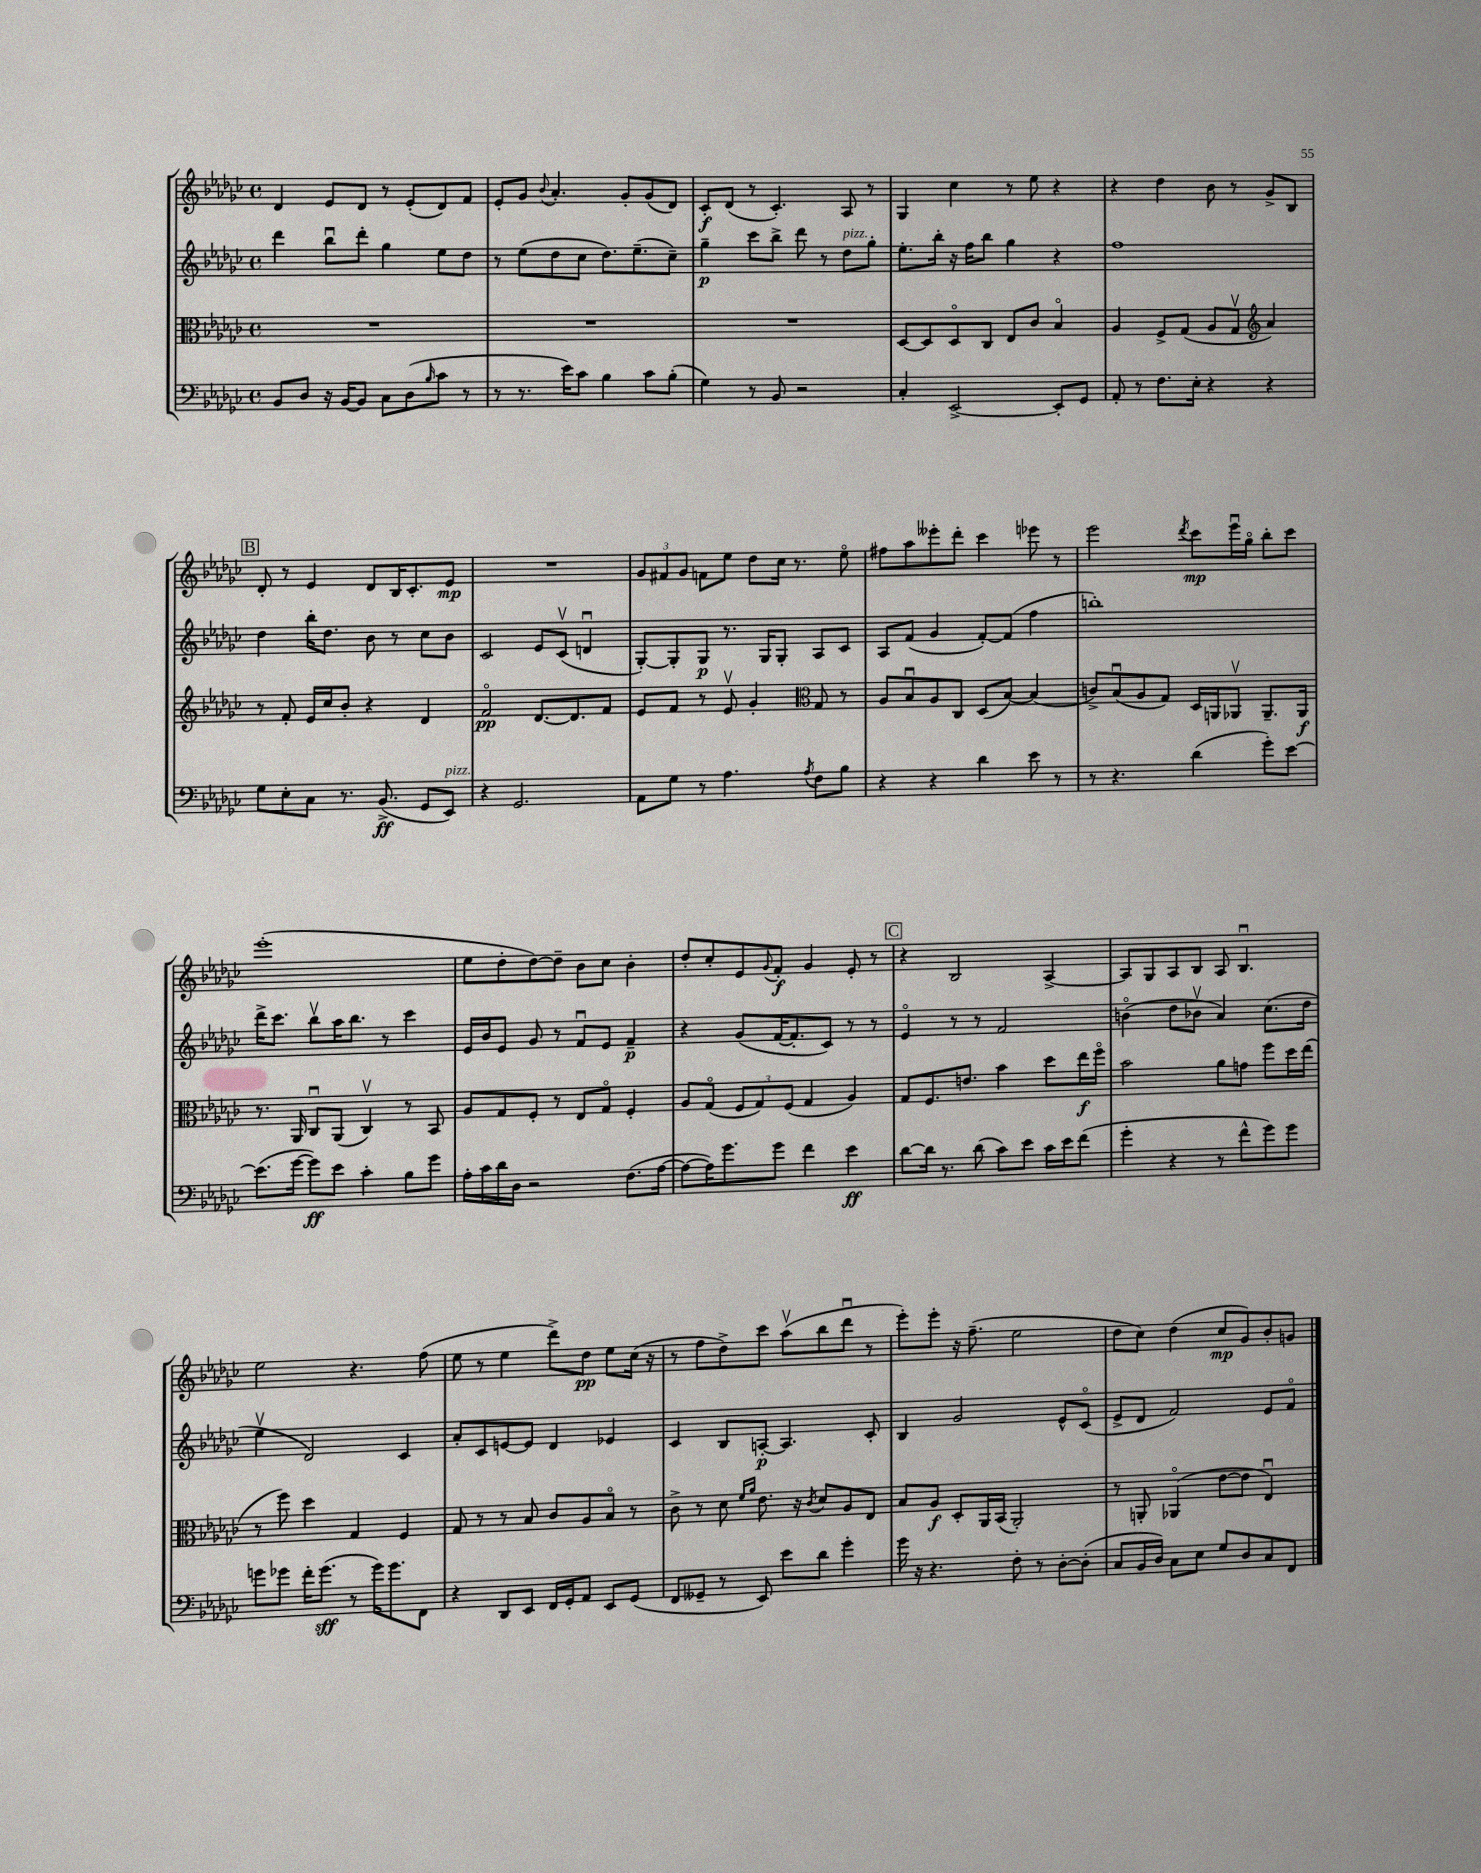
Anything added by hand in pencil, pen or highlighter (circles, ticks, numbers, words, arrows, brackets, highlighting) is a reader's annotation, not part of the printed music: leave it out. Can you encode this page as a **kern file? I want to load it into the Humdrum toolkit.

**kern	**dynam	**kern	**dynam	**kern	**dynam	**kern	**dynam
*part4	*part4	*part3	*part3	*part2	*part2	*part1	*part1
*staff4	*staff4	*staff3	*staff3	*staff2	*staff2	*staff1	*staff1
*clefF4	*	*clefC3	*	*clefG2	*	*clefG2	*
*k[b-e-a-d-g-c-]	*	*k[b-e-a-d-g-c-]	*	*k[b-e-a-d-g-c-]	*	*k[b-e-a-d-g-c-]	*
*M4/4	*	*M4/4	*	*M4/4	*	*M4/4	*
*met(c)	*	*met(c)	*	*met(c)	*	*met(c)	*
=8	=8	=8	=8	=8	=8	=8	=8
8BB-/L	.	1r	.	4ddd-\	.	4d-/	.
8D-/J	.	.	.	.	.	.	.
16r	.	.	.	8bb-u\L	.	8e-/L	.
[16BB-/KL	.	.	.	.	.	.	.
8BB-/J]	.	.	.	8ddd-'\J	.	8d-/J	.
8C-\L	.	.	.	4gg-\	.	8r	.
(8D-\	.	.	.	.	.	(8e-'/L	.
16qqB-/	.	.	.	.	.	.	.
8c-\J	.	.	.	8ee-\L	.	8d-/)	.
8r	.	.	.	8dd-\J	.	8f/J	.
=9	=9	=9	=9	=9	=9	=9	=9
8r	.	1r	.	8r	.	8e-'/L	.
8.r	.	.	.	(8ee-\L	.	8g-/J	.
.	.	.	.	.	.	8qqb-/	.
.	.	.	.	8dd-\	.	4.a-'/	.
16e-\KL)	.	.	.	.	.	.	.
8c-\J	.	.	.	8cc-\J	.	.	.
4B-\	.	.	.	8.dd-\L)	.	.	.
.	.	.	.	.	.	8g-'/L	.
.	.	.	.	(8.ee-~\	.	.	.
8c-\L	.	.	.	.	.	(8g-/	.
(8B-'\J	.	.	.	8cc-~\J)	.	8d-/J)	.
=10	=10	=10	=10	=10	=10	=10	=10
4G-\)	.	1r	.	4gg-~\	p	8c-'/L	f
.	.	.	.	.	.	(8d-/J	.
8r	.	.	.	8ccc-\L	.	8r	.
8BB-/	.	.	.	8bb-^\J	.	4.c-'/)	.
2r	.	.	.	8ddd-\	.	.	.
.	.	.	.	8r	.	.	.
!	!	!	!	!LO:TX:a:i:t=pizz.	!	!	!
.	.	.	.	8dd-\L	.	8A-/	.
.	.	.	.	8gg-'\J	.	8r	.
=11	=11	=11	=11	=11	=11	=11	=11
4C-'/	.	[8D-/L	.	8.ee-'\L	.	4G-/	.
.	.	8D-/]	.	.	.	.	.
.	.	.	.	16bb-'\Jk	.	.	.
[2EE-^/	.	8D-/	.	16r	.	4cc-\	.
.	.	.	.	16ff\KL	.	.	.
.	.	8C-/J	.	8bb-\J	.	.	.
.	.	8E-/L	.	4gg-\	.	8r	.
.	.	8c-/J	.	.	.	8ee-\	.
8EE-'/L]	.	4B-/	.	4r	.	4r	.
8GG-/J	.	.	.	.	.	.	.
=12	=12	=12	=12	=12	=12	=12	=12
8AA-'/	.	4A-/	.	1ff	.	4r	.
8r	.	.	.	.	.	.	.
8.F\L	.	8F^/L	.	.	.	4dd-\	.
.	.	(8G-/J	.	.	.	.	.
16E-'\Jk	.	.	.	.	.	.	.
4r	.	8A-/L	.	.	.	8b-\	.
.	.	8G-v/J	.	.	.	8r	.
*	*	*clefG2	*	*	*	*	*
4r	.	4a-/)	.	.	.	8g-^/L	.
.	.	.	.	.	.	8B-/J	.
!!LO:LB:g=z
!!LO:REH:place=s1:t=B
=13	=13	=13	=13	=13	=13	=13	=13
8G-\L	.	8r	.	4dd-\	.	8d-'/	.
8E-'\	.	8f'/	.	.	.	8r	.
8C-\J	.	16e-/LL	.	16bb-'\KL	.	4e-/	.
.	.	16cc-/J	.	8.dd-\J	.	.	.
8.r	.	8b-'/J	.	.	.	.	.
.	.	4r	.	8b-\	.	8d-/L	.
(8.BB-^/	ff	.	.	.	.	.	.
.	.	.	.	8r	.	16B-/K	.
.	.	.	.	.	.	8.c-'/	.
8GG-/L	.	4d-/	.	8cc-\L	.	.	.
!LO:TX:a:i:t=pizz.	!	!	!	!	!	!	!
8EE-/J)	.	.	.	8b-\J	.	8e-/J	mp
=14	=14	=14	=14	=14	=14	=14	=14
4r	.	2f/	pp	2c-/	.	1r	.
2.GG-/	.	.	.	.	.	.	.
.	.	[8.d-/L	.	8e-/L	.	.	.
.	.	.	.	(8c-v/J	.	.	.
.	.	8.d-/]	.	.	.	.	.
.	.	.	.	4dnu/	.	.	.
.	.	8f/J	.	.	.	.	.
=15	=15	=15	=15	=15	=15	=15	=15
8AA-\L	.	8e-/L	.	[8G-'/L)	.	12g-/L	.
.	.	.	.	.	.	12f#X/	.
8G-\J	.	8f/J	.	8G-'/]	.	.	.
.	.	.	.	.	.	12g-/J	.
8r	.	8r	.	8G-/J	p	8fn\L	.
4.A-\	.	8e-v/	.	8.r	.	8ee-\J	.
.	.	4g-'/	.	.	.	8dd-\L	.
.	.	.	.	16G-/KL	.	.	.
.	.	.	.	8G-'/J	.	16cc-\Jk	.
.	.	.	.	.	.	8.r	.
8qA-/	.	.	.	.	.	.	.
*	*	*clefC3	*	*	*	*	*
8F\L	.	8G-/	.	8A-/L	.	.	.
8B-\J	.	8r	.	8c-/J	.	8ee-\	.
=16	=16	=16	=16	=16	=16	=16	=16
4r	.	8A-/L	.	8A-/L	.	8ff#X\L	.
.	.	8B-u/	.	(8f/J	.	8aa-\	.
4r	.	8A-/	.	4g-/	.	8eee--X'\	.
.	.	8C-/J	.	.	.	8ddd-'\J	.
4d-\	.	(8D-/L	.	[8f'/L)	.	4ccc-\	.
.	.	[8B-/J)	.	(8f/J]	.	.	.
8e-\	.	(4B-/]	.	4ff\	.	8eee-X\	.
8r	.	.	.	.	.	8r	.
=17	=17	=17	=17	=17	=17	=17	=17
8r	.	8cn^/L)	.	1bbn')	.	2eee-\	.
4.r	.	(8B-u/	.	.	.	.	.
.	.	8A-/	.	.	.	.	.
.	.	8G-/J)	.	.	.	.	.
.	.	.	.	.	.	8qddd-/	.
(4d-\	.	16D-/LL	.	.	.	8ccc-\L	mp
.	.	16AAn/J	.	.	.	.	.
.	.	8AA-Xv/J	.	.	.	16eee-u\L	.
.	.	.	.	.	.	16gg-\JJ	.
8g-'\L)	.	8.AA-~/L	.	.	.	8bb-'\L	.
[8e-\J	.	.	.	.	.	8ccc-\J	.
.	.	16AA-/Jk	f	.	.	.	.
!!LO:LB:g=z
=18	=18	=18	=18	=18	=18	=18	=18
(8.e-\L]	.	8.r	.	16ddd-^\KL	.	(1eee-'	.
.	.	.	.	8.ccc-\J	.	.	.
[16g-\Jk	.	16AA-/	.	.	.	.	.
8g-\L])	ff	8C-u/L	.	8bb-v\L	.	.	.
8e-\J	.	(8AA-/J	.	16aa-\K	.	.	.
.	.	.	.	8.bb-\J	.	.	.
4c-'\	.	4C-v/)	.	.	.	.	.
.	.	.	.	8r	.	.	.
8B-\L	.	8r	.	4ccc-\	.	.	.
8g-\J	.	8BB-/	.	.	.	.	.
=19	=19	=19	=19	=19	=19	=19	=19
16A-'\LL	.	8A-/L	.	16e-/LL	.	8ee-\L	.
16c-\	.	.	.	16b-/J	.	.	.
16d-\	.	8G-/	.	8e-/J	.	8dd-'\	.
16D-\JJ	.	.	.	.	.	.	.
2r	.	8F'/J	.	8g-/	.	[8dd-\)	.
.	.	8r	.	8r	.	8dd-~\J]	.
.	.	8E-/L	.	8fu/L	.	8b-\L	.
.	.	8G-/J	.	8e-/J	.	8cc-\J	.
(8.F\L	.	4F'/	.	4f~/	p	4b-'\	.
[16A-\Jk	.	.	.	.	.	.	.
=20	=20	=20	=20	=20	=20	=20	=20
8A-\L_	.	8A-/L	.	4r	.	8dd-'/L	.
16A-\K])	.	(8G-/J	.	.	.	8cc-'/	.
8.g-\	.	.	.	.	.	.	.
.	.	12F/L	.	(8g-/L	.	8e-/	.
.	.	12G-/)	.	.	.	.	.
.	.	.	.	.	.	8qqg-/	.
8g-\J	.	.	.	[16f/K	.	8f'/J	f
.	.	(12F/J	.	.	.	.	.
.	.	.	.	8.f'/]	.	.	.
4f\	.	4G-/	.	.	.	4g-/	.
.	.	.	.	8c-/J)	.	.	.
4e-\	ff	4A-/)	.	8r	.	8e-'/	.
.	.	.	.	8r	.	8r	.
!!LO:REH:place=s1:t=C
=21	=21	=21	=21	=21	=21	=21	=21
[8d-\L	.	8G-/L	.	4e-/	.	4r	.
16d-\Jk]	.	8.F/	.	.	.	.	.
8.r	.	.	.	.	.	.	.
.	.	.	.	8r	.	2B-/	.
.	.	8.en/J	.	.	.	.	.
(8d-\	.	.	.	8r	.	.	.
8c-\L)	.	4b-\	.	2f/	.	.	.
8e-\J	.	.	.	.	.	.	.
16c-\LL	.	8dd-\L	.	.	.	[4A-^/	.
16e-\J	.	.	.	.	.	.	.
(8f\J	.	16ee-\L	f	.	.	.	.
.	.	16ff\JJ	.	.	.	.	.
=22	=22	=22	=22	=22	=22	=22	=22
4g-'\	.	2b-\	.	(4bn\	.	8A-/L]	.
.	.	.	.	.	.	8G-/	.
4r	.	.	.	8dd-\L	.	8A-/	.
.	.	.	.	8b-Xv\J	.	8B-/J	.
8r	.	8a-\L	.	4a-/)	.	8A-/	.
8f^^\L	.	8gn\J	.	.	.	4.B-u/	.
8g-\)	.	8ff\L	.	(8.cc-\L	.	.	.
8g-\J	.	16dd-\L	.	.	.	.	.
.	.	(16ee-\JJ	.	16dd-\Jk	.	.	.
!!LO:LB:g=z
=23	=23	=23	=23	=23	=23	=23	=23
8gn\L	.	8r	.	4ee-v\	.	2ee-\	.
8g-X\J	.	8ff\)	.	.	.	.	.
16f'\KL	.	4dd-\	.	2d-/)	.	.	.
(8.g-\J	sff	.	.	.	.	.	.
8r	.	4G-/	.	.	.	4.r	.
16g-\KL)	.	.	.	.	.	.	.
8.g-\	.	.	.	.	.	.	.
.	.	4F/	.	4c-/	.	.	.
8FF\J	.	.	.	.	.	(8ff\	.
=24	=24	=24	=24	=24	=24	=24	=24
4r	.	8G-/	.	8a-'/L	.	8ee-\	.
.	.	8r	.	8c-/	.	8r	.
8DD-/L	.	8r	.	[8en/	.	4ee-\	.
8EE-/J	.	8B-/	.	8e/J]	.	.	.
16FF/LL	.	8c-/L	.	4d-/	.	8ddd-^\L)	.
16GG-'/J	.	.	.	.	.	.	.
8AA-/J	.	8A-/	.	.	.	8dd-\J	pp
8EE-/L	.	8B-/J	.	4e-X/	.	8ee-\L	.
(8GG-/J	.	8r	.	.	.	(16cc-\Jk	.
.	.	.	.	.	.	16r	.
=25	=25	=25	=25	=25	=25	=25	=25
8FF/L	.	8c-^\	.	4c-/	.	8r	.
8GG--X~/J	.	8r	.	.	.	8ff\L	.
8r	.	8d-\	.	8B-/L	.	8dd-^\)	.
.	.	16qqf/LL	.	.	.	.	.
.	.	16qqa-/JJ	.	.	.	.	.
8EE-/)	.	8.e-\	.	[8An'/J	p	8ccc-\J	.
8e-\L	.	.	.	4.A/]	.	(8aa-v\L	.
.	.	16r	.	.	.	.	.
.	.	8qc-/	.	.	.	.	.
8d-\J	.	8d-/L	.	.	.	8bb-\	.
4g-'\	.	8A-/	.	.	.	8ddd-u\J	.
.	.	8E-/J	.	8c-'/	.	8r	.
=26	=26	=26	=26	=26	=26	=26	=26
16g-\	.	8B-/L	.	4B-/	.	8eee-'\L)	.
16r	.	.	.	.	.	.	.
4.r	.	8A-/J	f	.	.	8eee-'\J	.
.	.	8D-'/L	.	2g-/	.	16r	.
.	.	.	.	.	.	(8.ff~\	.
.	.	16AA-/L	.	.	.	.	.
.	.	(16BB-/JJ	.	.	.	.	.
8F'\	.	2AA-'/)	.	.	.	2ee-\	.
8r	.	.	.	.	.	.	.
[8D-'\L	.	.	.	8e-^^/L	.	.	.
(8D-'\J]	.	.	.	(8c-/J	.	.	.
=27	=27	=27	=27	=27	=27	=27	=27
8C-/L	.	8r	.	8e-^/L	.	8dd-\L	.
16BB-/L	.	8AAn'/	.	8d-/J	.	8cc-\J)	.
16D-/JJ)	.	.	.	.	.	.	.
8C-\L	.	(4AA-X/	.	2f/)	.	(4dd-\	.
8E-\J	.	.	.	.	.	.	.
8G-/L	.	[8e-\L	.	.	.	8cc-/L	mp
8D-/	.	8e-\J]	.	.	.	8g-/)	.
8C-/	.	4E-u/)	.	8e-/L	.	8b-'/	.
8FF/J	.	.	.	8f/J	.	8gn/J	.
==	==	==	==	==	==	==	==
*-	*-	*-	*-	*-	*-	*-	*-
